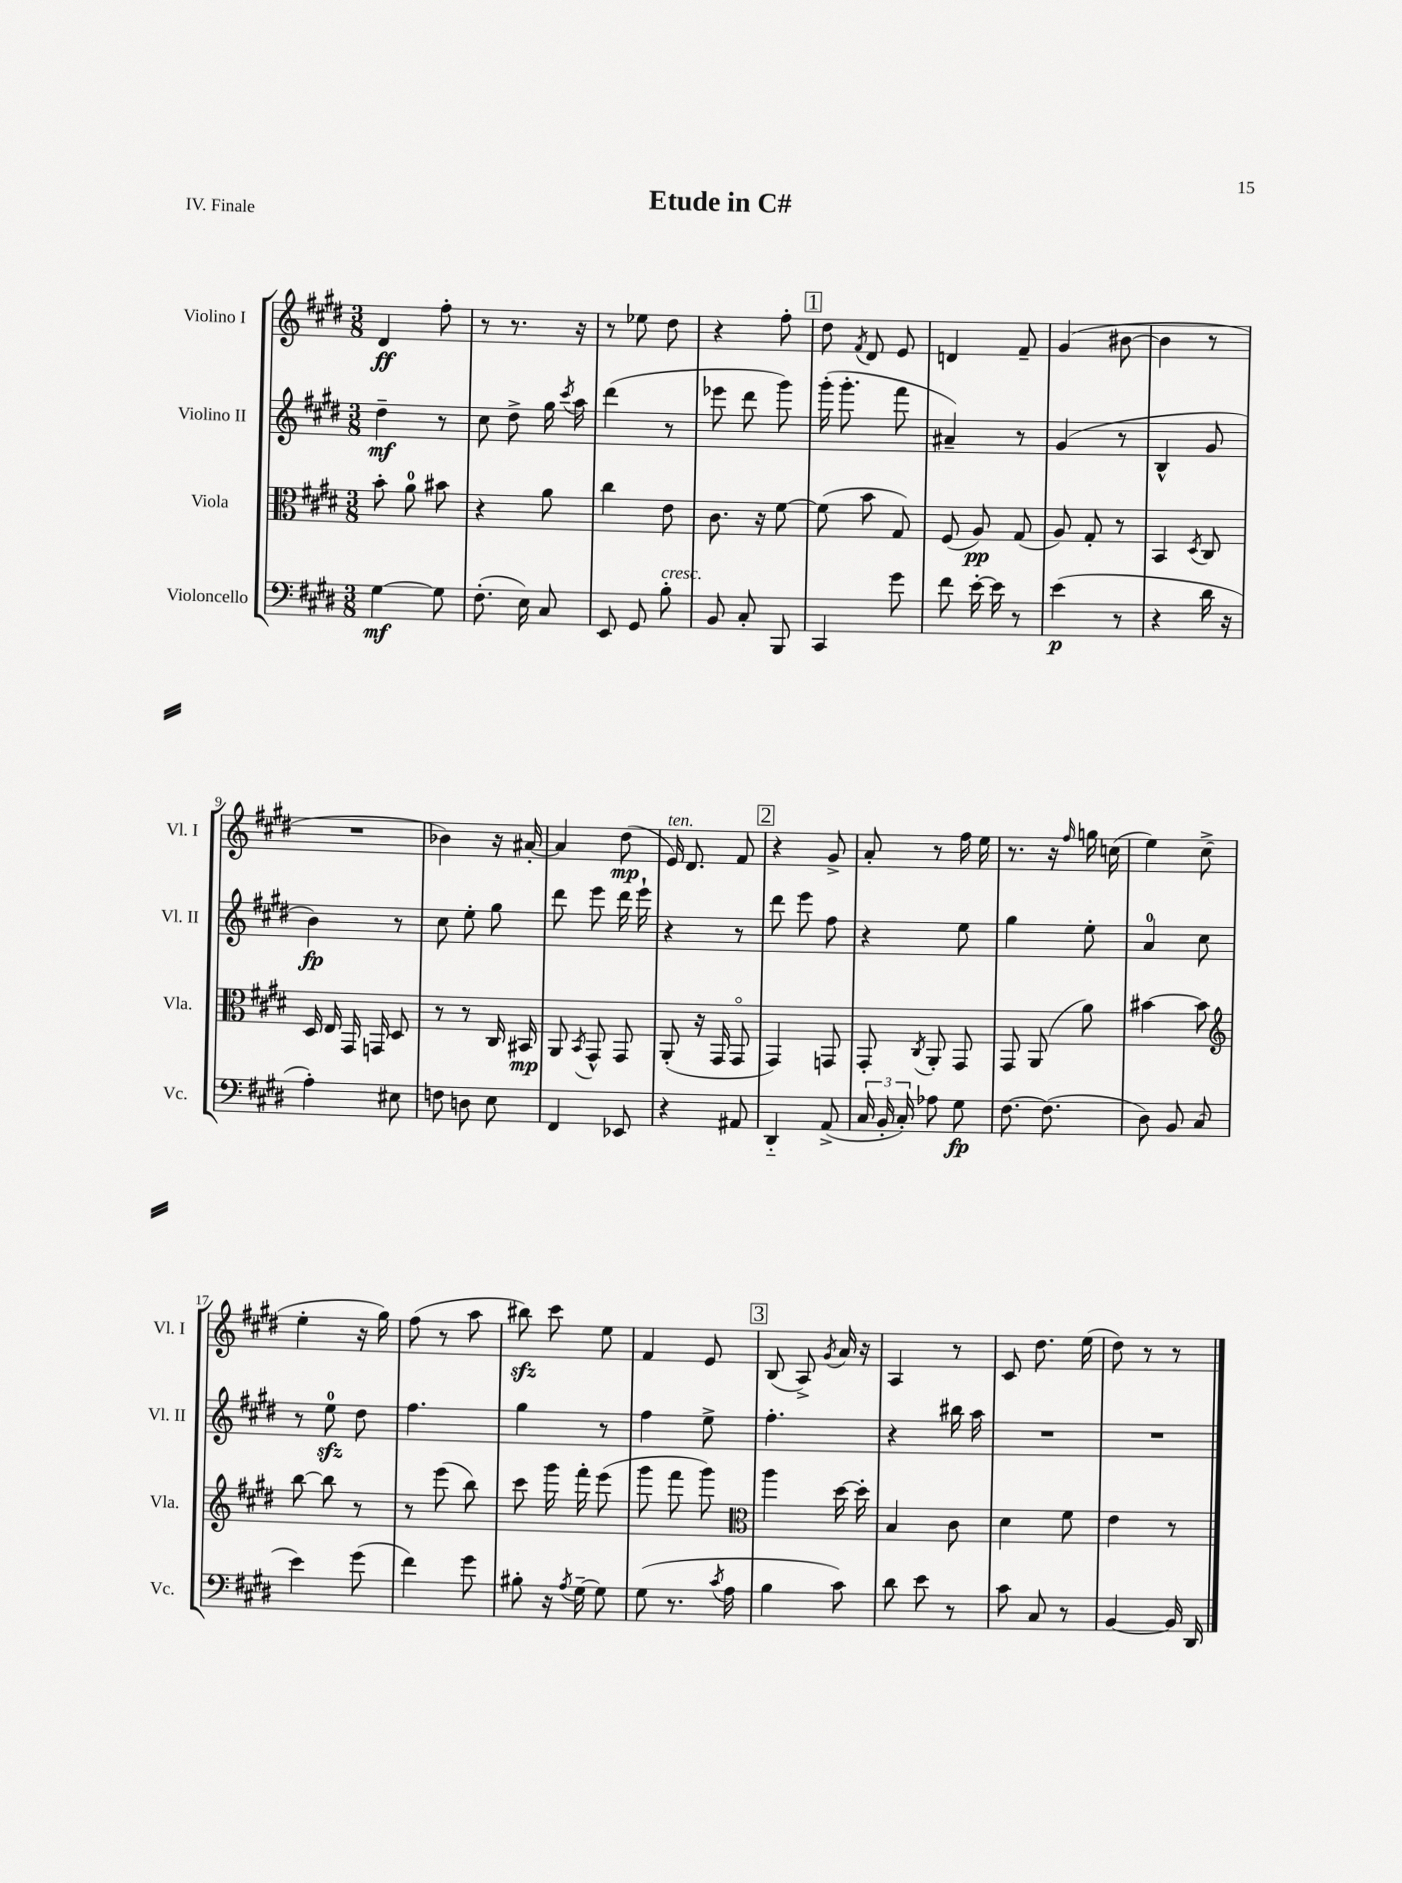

**kern	**kern	**kern	**kern
*staff4	*staff3	*staff2	*staff1
*clefF4	*clefC3	*clefG2	*clefG2
*k[f#c#g#d#]	*k[f#c#g#d#]	*k[f#c#g#d#]	*k[f#c#g#d#]
*M3/8	*M3/8	*M3/8	*M3/8
[4G#\	8b'\	4dd#~\	4d#/
.	8a\	.	.
8G#\]	8b#\	8r	8ff#'\
=	=	=	=
(8.F#'\	4r	8cc#\	8r
.	.	8dd#^\	8.r
16E\)	.	.	.
8C#/	8a\	16gg#\	.
.	.	8qccc#/	.
.	.	16aa\	16r
=	=	=	=
8EE/	4cc#\	(4ddd#\	8r
8GG#/	.	.	8ee-\
8B'\	8e\	8r	8dd#\
=	=	=	=
8BB/	8.c#\	8eee-\	4r
8C#'/	.	8ddd#\	.
.	16r	.	.
8BBB/	[8f#\	8ggg#\)	8ff#'\
=	=	=	=
4CC#/	(8f#\]	(16ggg#'\	8dd#\
.	.	8.ggg#'\	.
.	.	.	8qf#/
.	8b\	.	8d#/
8g#\	8G#/)	8fff#\	8e/
=	=	=	=
8f#\	(8F#/	4a#~/)	4d/
[16e'\	8A/)	.	.
16e\]	.	.	.
8r	(8G#/	8r	8f#~/
=	=	=	=
(4e\	8A/)	(4g#/	(4g#/
.	8G#'/	.	.
8r	8r	8r	[8b#\
=	=	=	=
4r	4BB/	4B^^/	4b#\]
.	8qD#/	.	.
16d#\	8C#/	8g#/	8r
16r	.	.	.
=	=	=	=
4A'\)	16D#/	4b\)	4.r
.	16E/	.	.
.	16GG#/	.	.
.	16GG/	.	.
8E#\	8D#/	8r	.
=	=	=	=
8F\	8r	8cc#\	4b-\)
8D\	8r	8ee'\	.
8E\	16C#/	8gg#\	16r
.	16BB#/	.	[16a#'/
=	=	=	=
4FF#/	8AA/	8ddd#\	4a#/]
.	8qBB/	.	.
.	8GG#^^/	8eee\	.
8EE-/	8GG#/	16ddd#\	(8dd#\
.	.	16eee`\	.
=	=	=	=
4r	(8AA'/	4r	16e/)
.	.	.	8.d#/
.	16r	.	.
.	16GG#/	.	.
8AA#/	8GG#o/	8r	8f#/
=	=	=	=
4DD#'~/	4GG#/)	8ddd#\	4r
.	.	8eee\	.
(8AA^/	8GG/	8ff#\	8g#^/
=	=	=	=
24C#/	8GG#'/	4r	8a'/
24BB'/	.	.	.
24C#'/)	.	.	.
.	8qC#/	.	.
8A-\	8AA'/	.	8r
8G#\	8GG#/	8ee\	16ff#\
.	.	.	16ee\
=	=	=	=
[8.F#\	8GG#/	4gg#\	8.r
.	(8AA/	.	.
(8.F#\]	.	.	16r
.	.	.	16qqff#/
.	8a\)	8ee'\	16gg\
.	.	.	(16cc\
=	=	=	=
8D#\)	[4b#\	4a/	4ee\)
8BB/	.	.	.
(8C#/	8b#\]	8cc#\	(8cc#^\
=	=	=	=
*	*clefG2	*	*
4e\)	[8bb\	8r	4ee'\
.	8bb\]	8ee\	.
(8g#\	8r	8dd#\	16r
.	.	.	16gg#\)
=	=	=	=
4f#\)	8r	4.ff#\	(8ff#\
.	(8eee\	.	8r
8g#\	8bb\)	.	8aa\
=	=	=	=
8B#'\	8ccc#\	4gg#\	8bb#\)
16r	16ggg#\	.	8ccc#\
8qA/	.	.	.
[16G#~\	16fff#'\	.	.
8G#\]	(8eee\	8r	8ee\
=	=	=	=
(8G#\	8ggg#\	4ff#\	4f#/
8.r	8fff#\	.	.
.	8ggg#\)	8ee^\	8e/
8qc#/	.	.	.
16A\	.	.	.
=	=	=	=
*	*clefC3	*	*
4B\	4aa\	4.ff#'\	(8B/
.	.	.	8A^/)
.	.	.	8qg#/
8c#\)	[16dd#\	.	16a/
.	16dd#'\]	.	16r
=	=	=	=
8d#\	4B/	4r	4A/
8e\	.	.	.
8r	8c#\	16bb#\	8r
.	.	16aa\	.
=	=	=	=
8c#\	4d#\	4.r	8c#/
8C#/	.	.	8.dd#\
8r	8f#\	.	.
.	.	.	(16ee\
=	=	=	=
[4BB/	4e\	4.r	8dd#\)
.	.	.	8r
16BB/]	8r	.	8r
16DD#/	.	.	.
==	==	==	==
*-	*-	*-	*-
